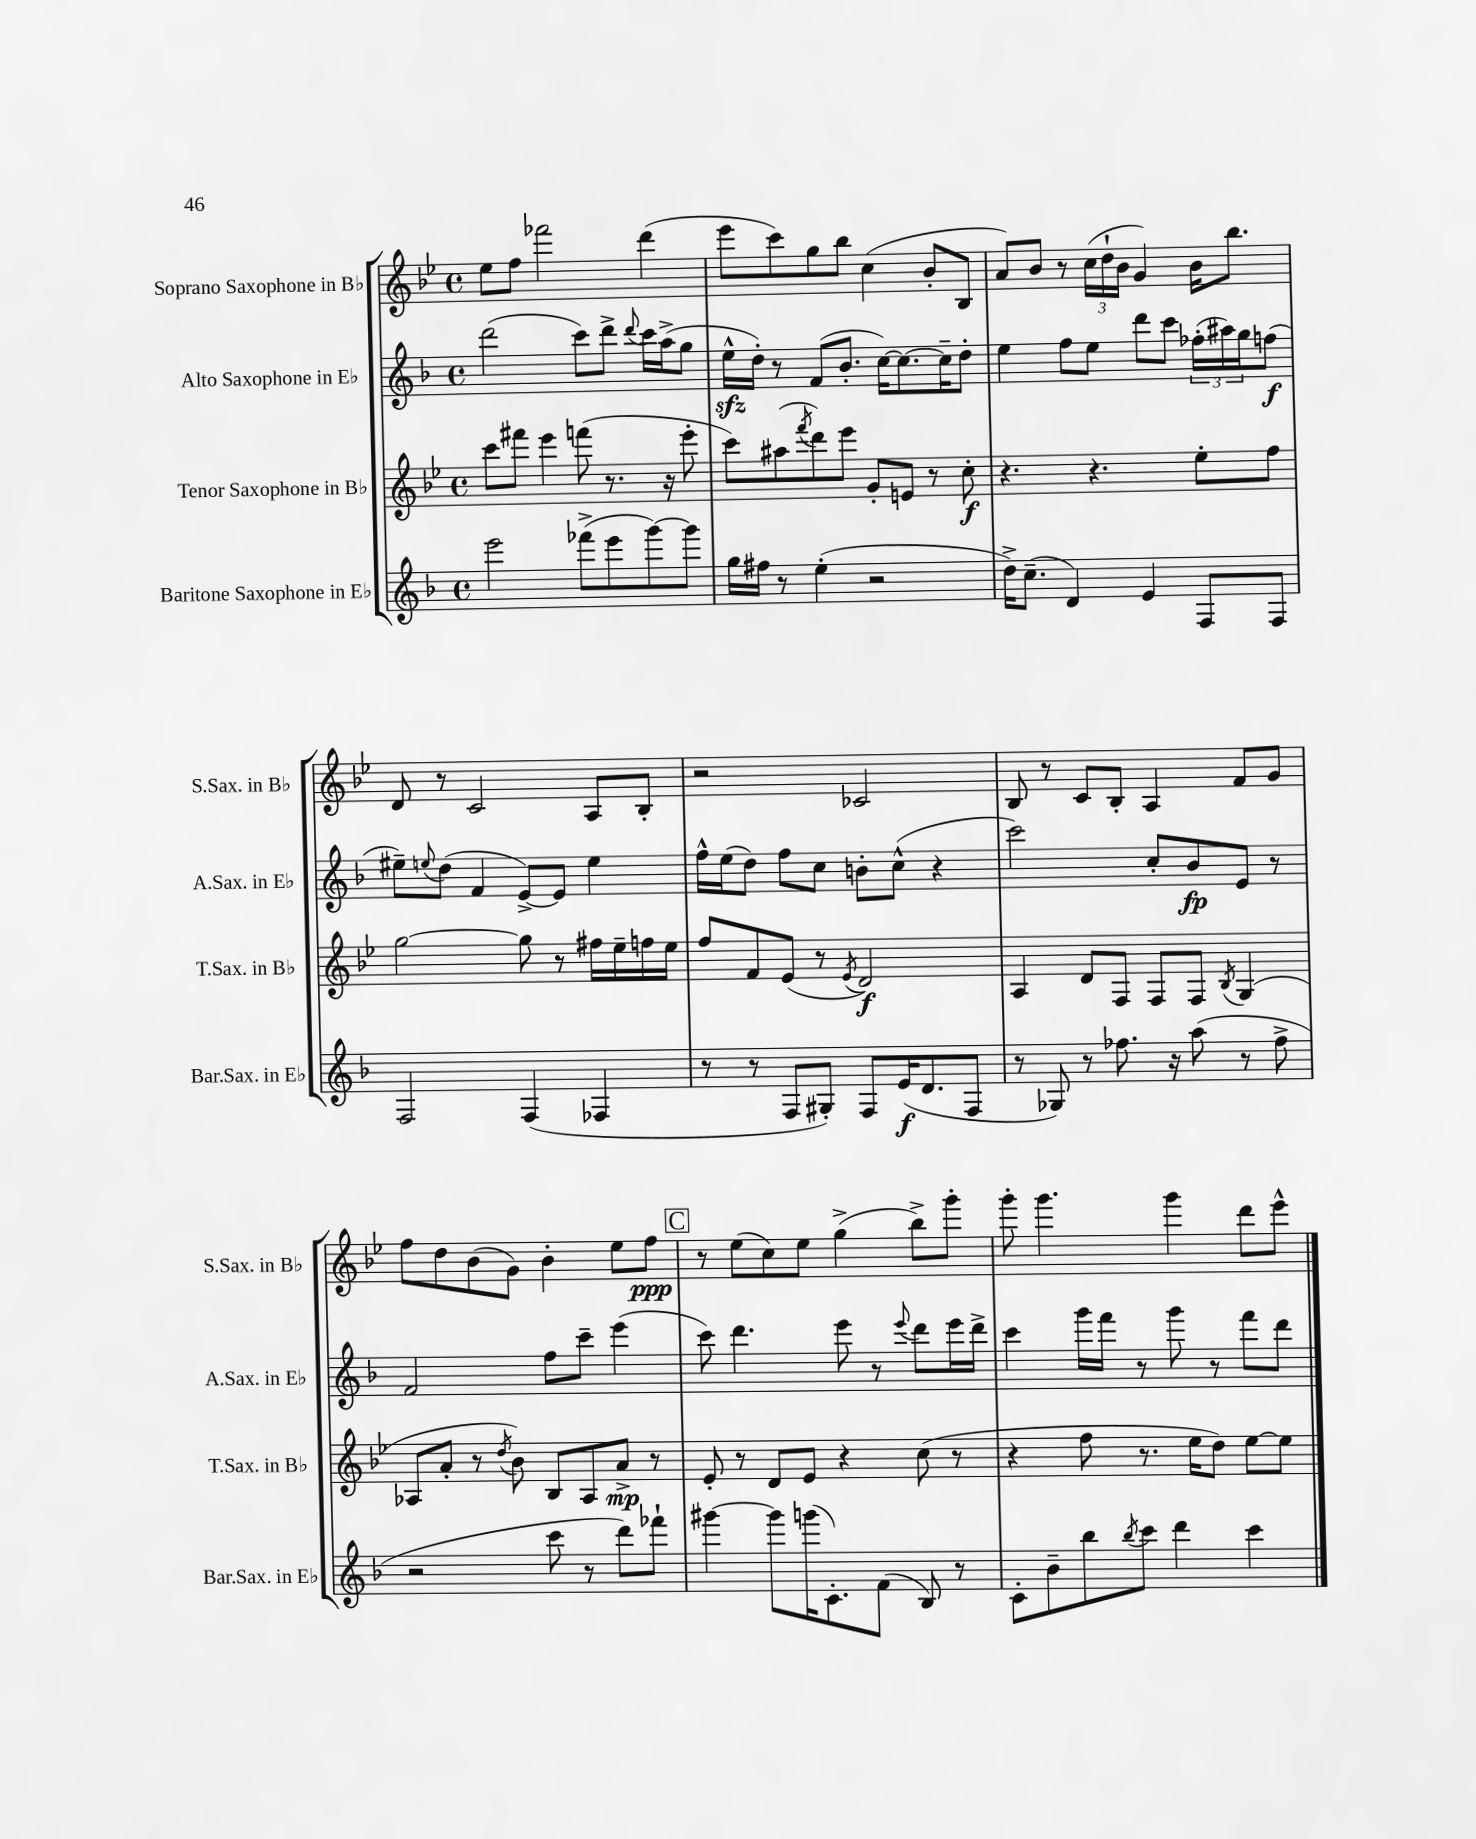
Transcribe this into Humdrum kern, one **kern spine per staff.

**kern	**dynam	**kern	**dynam	**kern	**dynam	**kern	**dynam
*part4	*part4	*part3	*part3	*part2	*part2	*part1	*part1
*staff4	*staff4	*staff3	*staff3	*staff2	*staff2	*staff1	*staff1
*I"Baritone Saxophone in E♭	*	*I"Tenor Saxophone in B♭	*	*I"Alto Saxophone in E♭	*	*I"Soprano Saxophone in B♭	*
*I'Bar.Sax. in E♭	*	*I'T.Sax. in B♭	*	*I'A.Sax. in E♭	*	*I'S.Sax. in B♭	*
*clefG2	*	*clefG2	*	*clefG2	*	*clefG2	*
*k[b-]	*	*k[b-e-]	*	*k[b-]	*	*k[b-e-]	*
*M4/4	*	*M4/4	*	*M4/4	*	*M4/4	*
*met(c)	*	*met(c)	*	*met(c)	*	*met(c)	*
=71	=71	=71	=71	=71	=71	=71	=71
2eee\	.	8ccc\L	.	(2ddd\	.	8ee-\L	.
.	.	8fff#X\J	.	.	.	8ff\J	.
.	.	4eee-\	.	.	.	2fff-X\	.
(8fff-X^\L	.	(8fffn\	.	8ccc\L)	.	.	.
8eee\	.	8.r	.	8ddd^\J	.	.	.
.	.	.	.	8qqddd/	.	.	.
[8ggg\)	.	.	.	16ccc\LL	.	(4ddd\	.
.	.	16r	.	(16aa^\J	.	.	.
8ggg\J]	.	8eee-'\	.	8gg\J	.	.	.
=72	=72	=72	=72	=72	=72	=72	=72
16gg\LL	.	8ccc\L)	.	16eezz^^\LL	.	8eee-\L	.
16ff#X\JJ	.	.	.	16dd'\JJ)	.	.	.
8r	.	(8aa#X\	.	8r	.	8ccc\)	.
.	.	8qfff/	.	.	.	.	.
(4ee'\	.	8ddd\)	.	(8f/L	.	8gg\	.
.	.	8eee-\J	.	8.b-'/J	.	8bb-\J	.
2r	.	8g'/L	.	.	.	(4cc\	.
.	.	.	.	[16cc\KL)	.	.	.
.	.	8en/J	.	8.cc\_	.	.	.
.	.	8r	.	.	.	8b-'/L	.
.	.	.	.	16cc~\K]	.	.	.
.	.	8cc'\	f	8dd'\J	.	8B-/J	.
=73	=73	=73	=73	=73	=73	=73	=73
16dd^\KL)	.	4.r	.	4ee\	.	8a/L)	.
(8.cc~\J	.	.	.	.	.	.	.
.	.	.	.	.	.	8b-/J	.
4d/)	.	.	.	8ff\L	.	8r	.
.	.	4.r	.	8ee\J	.	(24cc\LL	.
.	.	.	.	.	.	24dd`\	.
.	.	.	.	.	.	24b-\JJ	.
4e/	.	.	.	8ddd\L	.	4g/)	.
.	.	.	.	8ccc\J	.	.	.
8F/L	.	8ee-'\L	.	(24ff-X'\LL	.	16b-\KL	.
.	.	.	.	24aa#X\)	.	.	.
.	.	.	.	.	.	8.bb-\J	.
.	.	.	.	24gg\J	.	.	.
8F/J	.	8ff\J	.	(8ffn\J	f	.	.
!!LO:LB:g=z
=74	=74	=74	=74	=74	=74	=74	=74
2F/	.	[2gg\	.	8ee#X~\L)	.	8d/	.
.	.	.	.	8qqeen/	.	.	.
.	.	.	.	(8dd\J	.	8r	.
.	.	.	.	4f/	.	2c/	.
(4F/	.	8gg\]	.	[8e^/L)	.	.	.
.	.	8r	.	8e/J]	.	.	.
4F-X/	.	16ff#X\LL	.	4ee\	.	8A/L	.
.	.	16ee-~\	.	.	.	.	.
.	.	16ffn\	.	.	.	8B-'/J	.
.	.	16ee-\JJ	.	.	.	.	.
=75	=75	=75	=75	=75	=75	=75	=75
8r	.	8ff/L	.	16ff^^\LL	.	2r	.
.	.	.	.	(16ee\J	.	.	.
8r	.	8f/	.	8dd\J)	.	.	.
8F/L	.	(8e-/J	.	8ff\L	.	.	.
8G#X'/J)	.	8r	.	8cc\J	.	.	.
.	.	8qe-/	.	.	.	.	.
8F/L	.	2d/)	f	8bn'\L	.	2c-X/	.
(16e/K	f	.	.	(8cc^^\J	.	.	.
8.d/	.	.	.	.	.	.	.
.	.	.	.	4r	.	.	.
8F/J	.	.	.	.	.	.	.
=76	=76	=76	=76	=76	=76	=76	=76
8r	.	4A/	.	2ccc\)	.	8B-/	.
8G-X/)	.	.	.	.	.	8r	.
8r	.	8d/L	.	.	.	8c/L	.
8.ff-X\	.	8F/J	.	.	.	8B-'/J	.
.	.	8F/L	.	8cc'/L	.	4A/	.
16r	.	.	.	.	.	.	.
(8aa\	.	8F/J	.	8b-/	fp	.	.
.	.	8qB-/	.	.	.	.	.
8r	.	(4G/	.	8e/J	.	8f/L	.
8ff-^\	.	.	.	8r	.	8g/J	.
!!LO:LB:g=z
=77	=77	=77	=77	=77	=77	=77	=77
2r	.	8A-X/L	.	2f/	.	8ff\L	.
.	.	8a'/J	.	.	.	8dd\	.
.	.	8r	.	.	.	(8b-\	.
.	.	8qdd/	.	.	.	.	.
.	.	8b-\)	.	.	.	8g\J)	.
8ccc\	.	8B-/L	.	8ff\L	.	4b-'\	.
8r	.	8A-/	.	8ccc~\J	.	.	.
8ddd\L)	.	8a^/J	mp	(4eee\	.	8ee-\L	.
8fff-X`\J	.	8r	.	.	.	8ff\J	ppp
!!LO:REH:place=s1:t=C
=78	=78	=78	=78	=78	=78	=78	=78
[4ggg#X\	.	8e-'/	.	8ccc\)	.	8r	.
.	.	8r	.	4.ddd\	.	(8ee-\L	.
8ggg#\L]	.	8d/L	.	.	.	8cc\)	.
(16gggn\K	.	8e-/J	.	.	.	8ee-\J	.
8.c'\)	.	.	.	.	.	.	.
.	.	4r	.	8eee\	.	(4gg^\	.
(8f\J	.	.	.	8r	.	.	.
.	.	.	.	8qqeee/	.	.	.
8B-/)	.	(8cc\	.	8ddd\L	.	8bb-^\L)	.
8r	.	8r	.	16eee\L	.	8ggg'\J	.
.	.	.	.	16ddd^\JJ	.	.	.
=79	=79	=79	=79	=79	=79	=79	=79
8c'\L	.	4r	.	4ccc\	.	8ggg'\	.
8b-~\	.	.	.	.	.	4.ggg\	.
8bb-\	.	8ff\	.	16ggg\LL	.	.	.
.	.	.	.	16fff\JJ	.	.	.
8qbb-/	.	.	.	.	.	.	.
8ccc\J	.	8.r	.	8r	.	.	.
4ddd\	.	.	.	8ggg\	.	4ggg\	.
.	.	16ee-\KL	.	.	.	.	.
.	.	8dd\J)	.	8r	.	.	.
4ccc\	.	[8ee-\L	.	8fff\L	.	8ddd\L	.
.	.	8ee-\J]	.	8ddd\J	.	8eee-^^\J	.
==	==	==	==	==	==	==	==
*-	*-	*-	*-	*-	*-	*-	*-
